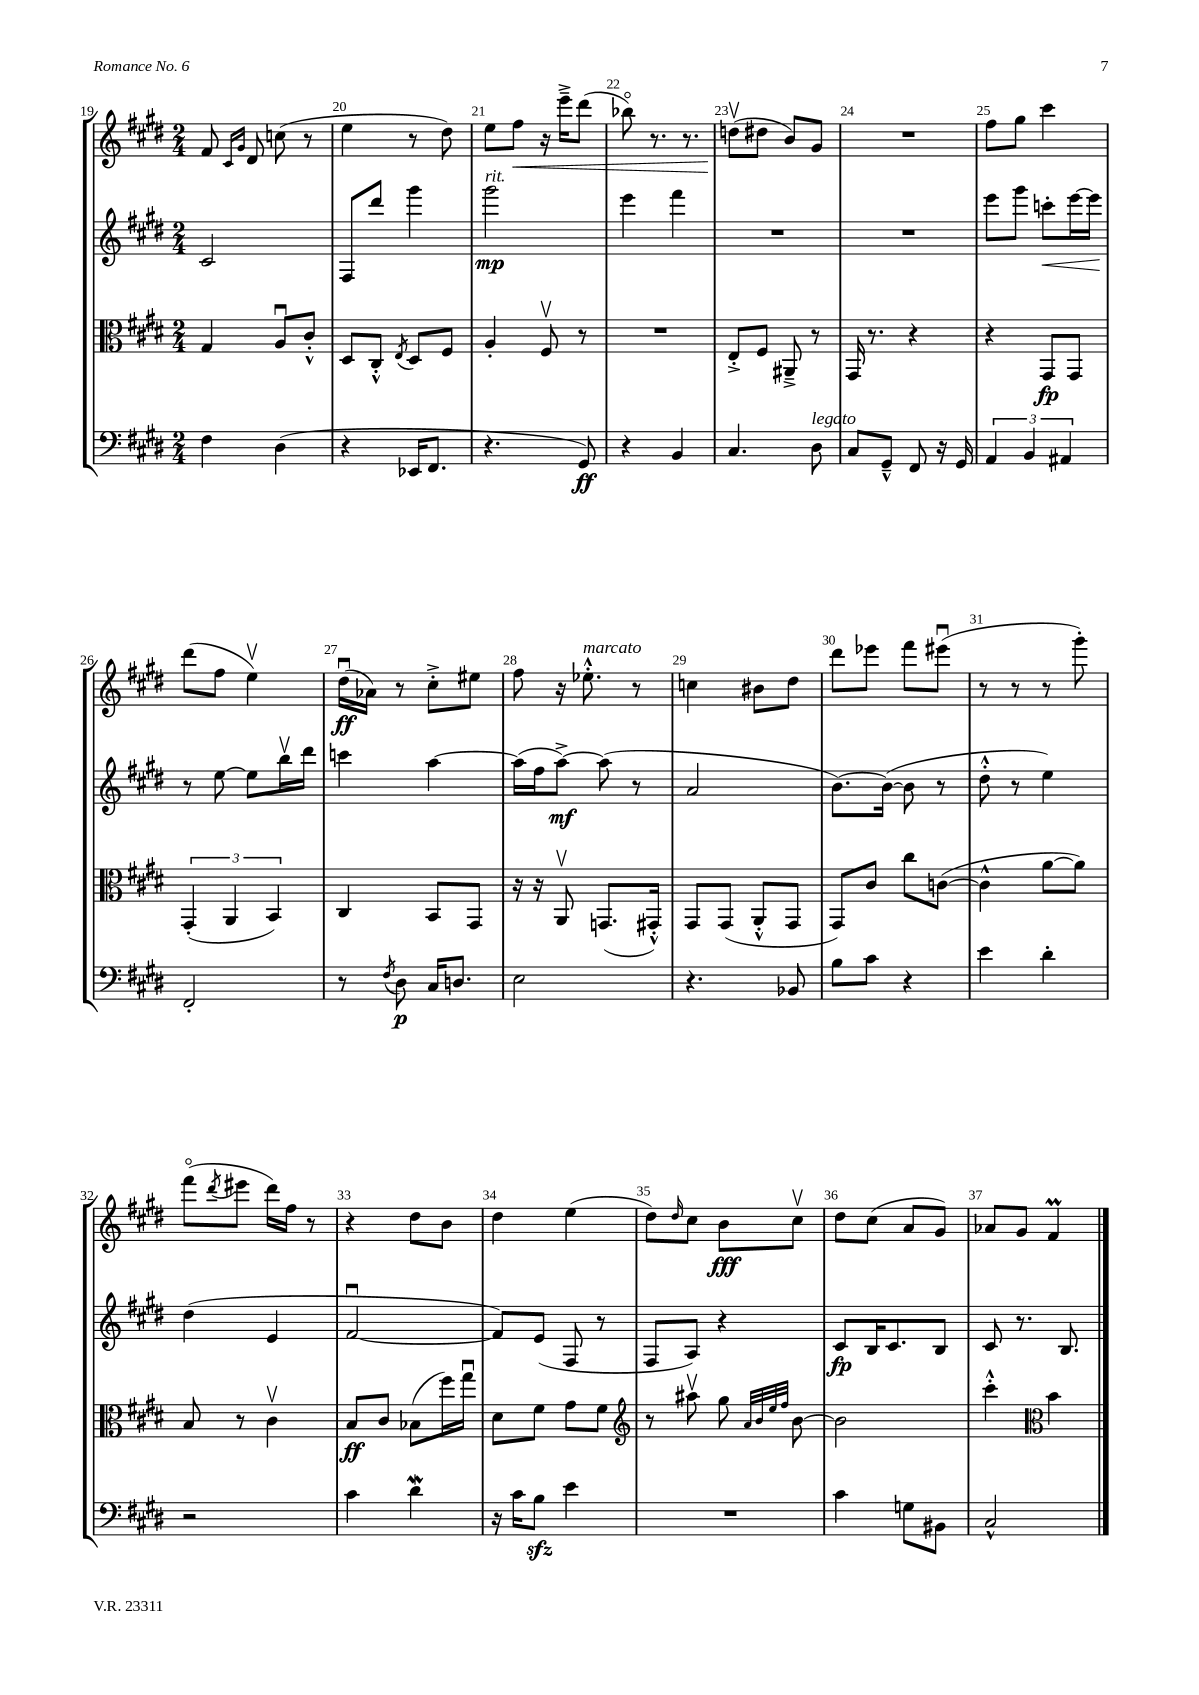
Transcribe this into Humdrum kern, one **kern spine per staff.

**kern	**kern	**kern	**kern
*staff4	*staff3	*staff2	*staff1
*clefF4	*clefC3	*clefG2	*clefG2
*k[f#c#g#d#]	*k[f#c#g#d#]	*k[f#c#g#d#]	*k[f#c#g#d#]
*M2/4	*M2/4	*M2/4	*M2/4
4F#	4G#	2c#	8f#
.	.	.	16qqc#
.	.	.	16qqg#
.	.	.	8d#
(4D#	8Au	.	(8cc
.	8c#'^^	.	8r
=	=	=	=
4r	8D#	8F#	4ee
.	8C#'^^	8ddd#	.
.	8qE	.	.
16EE-	8D#	4ggg#	8r
8.FF#	.	.	.
.	8F#	.	8dd#)
=	=	=	=
4.r	4A'	2ggg#	8ee
.	.	.	8ff#
.	8F#v	.	16r
.	.	.	16eee~^
8GG#)	8r	.	(8ddd#
=	=	=	=
4r	2r	4eee	8bb-o)
.	.	.	8.r
4BB	.	4fff#	.
.	.	.	8.r
=	=	=	=
4.C#	8E'^	2r	(8ddv
.	8F#	.	8dd#
.	8AA#~^	.	8b)
8D#	8r	.	8g#
=	=	=	=
8C#	16GG#	2r	2r
.	8.r	.	.
8GG#~^^	.	.	.
8FF#	4r	.	.
16r	.	.	.
16GG#	.	.	.
=	=	=	=
6AA	4r	8eee	8ff#
.	.	8ggg#	8gg#
6BB	.	.	.
.	8GG#	8ccc'	4ccc#
6AA#	.	.	.
.	8GG#	[16eee	.
.	.	16eee]	.
=	=	=	=
2FF#'	(6GG#'	8r	(8ddd#
.	.	[8ee	8ff#
.	6AA	.	.
.	.	8ee]	4eev)
.	6BB)	.	.
.	.	16bbv	.
.	.	16ddd#	.
=	=	=	=
8r	4C#	4ccc	(16dd#u
.	.	.	16a-)
8qF#	.	.	.
8D#	.	.	8r
16C#	8BB	[4aa	8cc#'^
8.D	.	.	.
.	8GG#	.	8ee#
=	=	=	=
2E	16r	(16aa]	8ff#
.	16r	16ff#	.
.	8AAv	[8aa^)	16r
.	.	.	8.ee-'^^
.	(8.GG	(8aa]	.
.	.	8r	8r
.	16GG#'^^)	.	.
=	=	=	=
4.r	8GG#	2a	4cc
.	(8GG#	.	.
.	8AA'^^	.	8b#
8BB-	8GG#	.	8dd#
=	=	=	=
8B	8GG#)	[8.b)	8ddd#
8c#	8c#	.	8eee-
.	.	(16b_	.
4r	8cc#	8b]	8fff#
.	([8c	8r	(8eee#u
=	=	=	=
4e	4c^^]	8dd#'^^	8r
.	.	8r	8r
4d#'	[8a	4ee)	8r
.	8a])	.	8ggg#')
=	=	=	=
2r	8B	(4dd#	(8fff#o
.	.	.	8qddd#
.	8r	.	8eee#
.	4c#v	4e	16ddd#)
.	.	.	16ff#
.	.	.	8r
=	=	=	=
4c#	8B	[2f#u	4r
.	8c#	.	.
4d#	(8B-	.	8dd#
.	16ff#)	.	8b
.	16gg#u	.	.
=	=	=	=
16r	8d#	8f#])	4dd#
16c#	.	.	.
8B	8f#	(8e	.
4e	8g#	8F#	(4ee
.	8f#	8r	.
=	=	=	=
*	*clefG2	*	*
2r	8r	8F#	8dd#)
.	.	.	16qqdd#
.	8aa#v	8A)	8cc#
.	8gg#	4r	8b
.	32qqa	.	.
.	32qqb	.	.
.	32qqee	.	.
.	32qqff#	.	.
.	[8b	.	8cc#v
=	=	=	=
4c#	2b]	8c#	8dd#
.	.	16B	(8cc#
.	.	8.c#	.
8G	.	.	8a
8BB#	.	8B	8g#)
=	=	=	=
2C#^^	4ccc#'^^	8c#	8a-
.	.	8.r	8g#
*	*clefC3	*	*
.	4b	.	4f#
.	.	8.B	.
==	==	==	==
*-	*-	*-	*-
